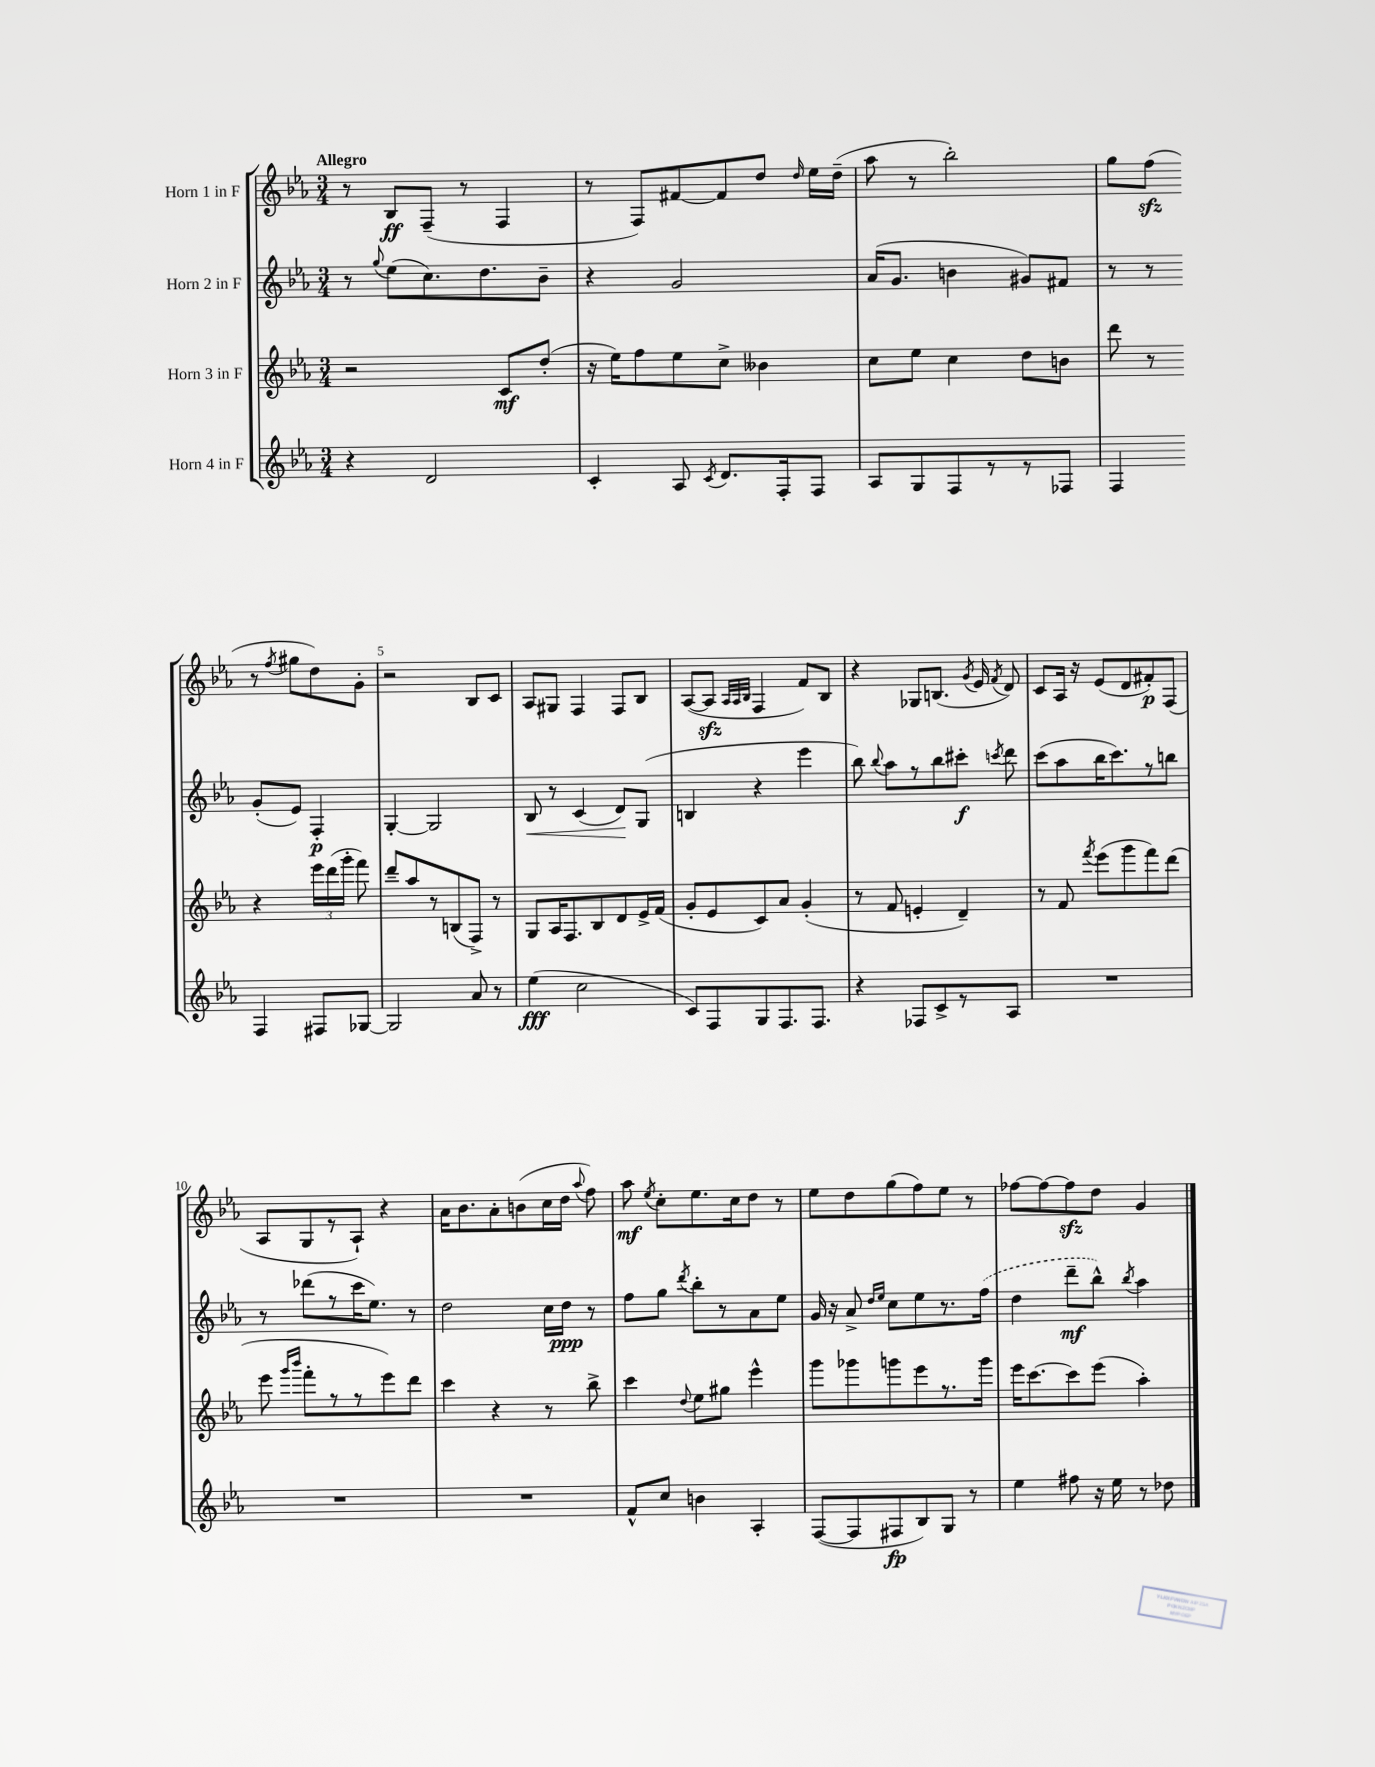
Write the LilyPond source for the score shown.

<<
\new StaffGroup <<
\new Staff = "s0" \with { instrumentName = "Horn 1 in F" } {
    \clef treble \key ees \major \numericTimeSignature \time 3/4 \tempo "Allegro"
    \autoBeamOff r8 bes8[\ff f8]--( r8 f4 |
    r8 f8[) fis'8~ fis'8 d''8] \grace { d''16 } ees''16[ d''16]--( |
    aes''8 r8 bes''2-.) |
    g''8[ f''8]\sfz( r8 \acciaccatura { f''8 } gis''8[ d''8) g'8]-. |
    r2 bes8[ c'8] |
    aes8[ gis8] f4 f8[ bes8] |
    aes8[~( aes8]\sfz \grace { aes32[ aes32 bes32] } f4 f'8[) bes8] |
    r4 ges8[ b8.]( \acciaccatura { g'8 } ees'16 \acciaccatura { f'8 } d'8) |
    c'8[ aes16] r16 ees'8[( d'8 fis'8-.\p) f8]( |
    aes8[ g8 r8 aes8]-!) r4 |
    aes'16[ bes'8. aes'8-. b'8( c''16 d''16] \appoggiatura { aes''8 } f''8) |
    aes''8\mf \acciaccatura { ees''8 } c''8[-. ees''8. c''16 d''8] r8 |
    ees''8[ d''8 g''8( f''8) ees''8] r8 |
    fes''8[~ fes''8~ fes''8\sfz d''8] g'4 \bar "|." |
}
\new Staff = "s1" \with { instrumentName = "Horn 2 in F" } {
    \clef treble \key ees \major \numericTimeSignature \time 3/4
    \autoBeamOff r8 \appoggiatura { g''8 } ees''8[( c''8.) d''8. bes'8]-- |
    r4 g'2 |
    aes'16[( g'8.] b'4 gis'8[) fis'8] |
    r8 r8 g'8[-.( ees'8]) f4-.\p |
    g4~-. g2 |
    bes8\< r8 c'4( d'8[\!) g8]( |
    b4 r4 ees'''4 |
    bes''8) \appoggiatura { bes''8 } aes''8[ r8 bes''8 cis'''8]-.\f \acciaccatura { c'''8 } d'''8 |
    c'''8[( aes''8 bes''16 c'''8.) r8 b''8] |
    r8 des'''8[( r8 c'''16 ees''8.]) r8 |
    d''2 c''16[ d''16]\ppp r8 |
    f''8[ g''8] \acciaccatura { d'''8 } bes''8[-. r8 aes'8 ees''8] |
    g'16 r16 aes'8-> \grace { d''16[ ees''16] } c''8[ ees''8 r8. \once \slurDashed f''16]( |
    d''4 d'''8[--\mf bes''8]-^) \acciaccatura { bes''8 } aes''4 \bar "|." |
}
\new Staff = "s2" \with { instrumentName = "Horn 3 in F" } {
    \clef treble \key ees \major \numericTimeSignature \time 3/4
    \autoBeamOff r2 c'8[\mf d''8]-.( |
    r16 ees''16[) f''8 ees''8 c''8]-> beses'4 |
    c''8[ ees''8] c''4 d''8[ b'8] |
    d'''8 r8 r4 \tuplet 3/2 { ees'''16[ d'''16( g'''16]-. } f'''8) |
    d'''8[-- aes''8 r8 b8( f8]->) r8 |
    g8[ aes16 f8. bes8 d'8 ees'16-> f'16]( |
    g'8[-. ees'8 c'8) aes'8] g'4-.( |
    r8 f'8 e'4-. d'4--) |
    r8 f'8 \acciaccatura { f'''8 } ees'''8[( g'''8 f'''8) d'''8]( |
    ees'''8 \grace { g'''16[ bes'''16] } f'''8[-. r8 r8 ees'''8) d'''8] |
    c'''4 r4 r8 bes''8-> |
    c'''4 \appoggiatura { d''8 } ees''8[ gis''8] ees'''4-^ |
    g'''8[ ges'''8 g'''8 ees'''8 r8. g'''16] |
    ees'''16[ c'''8.~ c'''8 ees'''8]( aes''4-.) \bar "|." |
}
\new Staff = "s3" \with { instrumentName = "Horn 4 in F" } {
    \clef treble \key ees \major \numericTimeSignature \time 3/4
    \autoBeamOff r4 d'2 |
    c'4-. aes8 \acciaccatura { c'8 } d'8.[ f16-. f8] |
    aes8[ g8 f8 r8 r8 fes8] |
    f4 f4 fis8[ ges8]~ |
    ges2 aes'8 r8 |
    ees''4\fff( c''2 |
    c'8[) f8 g8 f8. f8.] |
    r4 fes8[ c'8-> r8 aes8] |
    R2. |
    R2. |
    R2. |
    f'8[-^ c''8] b'4 aes4-. |
    f8[~( f8 fis8\fp bes8) g8] r8 |
    ees''4 fis''8 r16 ees''16 r8 des''8 \bar "|." |
}
>>
>>
\layout { \context { \Score \override BarNumber.break-visibility = ##(#f #t #t) barNumberVisibility = #(every-nth-bar-number-visible 5) } }
